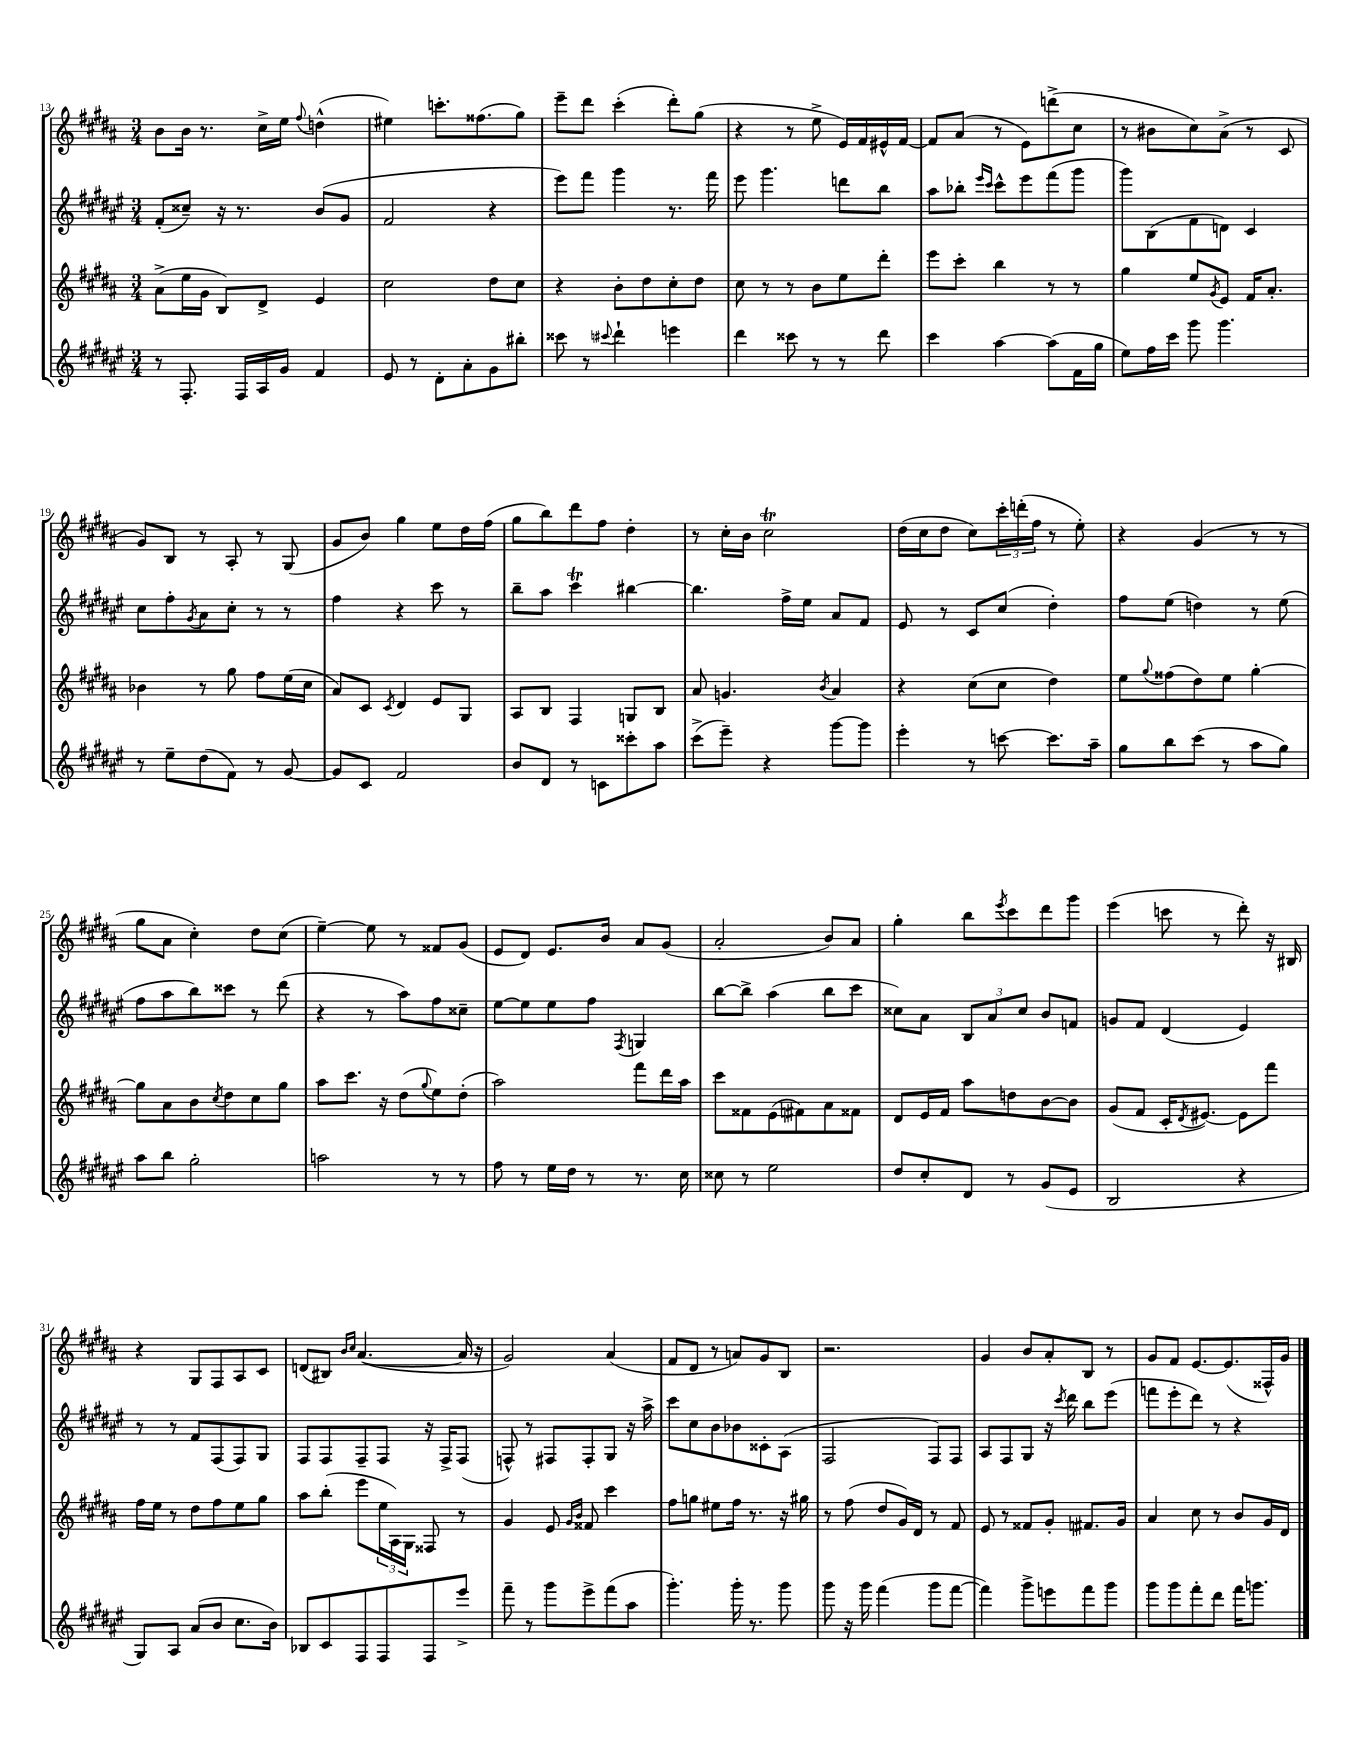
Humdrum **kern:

**kern	**kern	**kern	**kern
*staff4	*staff3	*staff2	*staff1
*clefG2	*clefG2	*clefG2	*clefG2
*k[f#c#g#d#a#e#]	*k[f#c#g#d#a#]	*k[f#c#g#d#a#e#]	*k[f#c#g#d#a#]
*M3/4	*M3/4	*M3/4	*M3/4
8r	(8a#^\L	(8f#'/L	8b\L
8.F#'/	16ee\L	8cc##~/J)	16b\Jk
.	16g#\JJ	.	8.r
.	8B/L)	16r	.
16F#/LL	.	8.r	.
16A#/	8d#^/J	.	16cc#^\LL
16g#/JJ	.	.	16ee\JJ
.	.	.	8qqff#/
4f#/	4e/	(8b/L	(4dd^^\
.	.	8g#/J	.
=	=	=	=
8e#/	2cc#\	2f#/	4ee#\)
8r	.	.	.
8d#'\L	.	.	8.ccc'\L
8a#'\	.	.	.
.	.	.	(8.ff##\
8g#\	8dd#\L	4r	.
8bb#'\J	8cc#\J	.	8gg#\J)
=	=	=	=
8ccc##\	4r	8eee#\L)	8eee~\L
8r	.	8fff#\J	8ddd#\J
8qqccc#/	.	.	.
4ddd#`\	8b'\L	4ggg#\	(4ccc#'\
.	8dd#\	.	.
4eee\	8cc#'\	8.r	8ddd#'\L)
.	8dd#\J	.	(8gg#\J
.	.	16fff#\	.
=	=	=	=
4ddd#\	8cc#\	8eee#\	4r
.	8r	4.ggg#\	.
8ccc##\	8r	.	8r
8r	8b\L	.	8ee^\
8r	8ee\	8ddd\L	16e/LL)
.	.	.	16f#/
8ddd#\	8ddd#'\J	8bb\J	16e#^^/
.	.	.	[16f#/JJ
=	=	=	=
4ccc#\	8eee\L	8aa#\L	8f#/]L
.	8ccc#'\J	8bb-'\J	(8a#/J
.	.	16qqeee#/LL	.
.	.	16qqccc#/JJ	.
[4aa#\	4bb\	8ccc#^^\L	8r
.	.	8eee#\	8e\L)
(8aa#\]L	8r	(8fff#\	(8ddd^\
16f#\L	8r	8ggg#\J	8cc#\J
16gg#\JJ	.	.	.
=	=	=	=
8ee#\L)	4gg#\	8ggg#\L)	8r
16ff#\L	.	(8B\	8b#\L
16ccc#\JJ	.	.	.
8ggg#\	8ee/L	8f#\	8cc#\)
.	8qg#/	.	.
4.ggg#\	8e/J	8d\J)	(8a#^\J
.	16f#/LK	4c#/	8r
.	8.a#'/J	.	.
.	.	.	8c#/
=	=	=	=
8r	4b-\	8cc#\L	8g#/L)
8ee#~\L	.	8ff#'\	8B/J
.	.	8qg#/	.
(8dd#\	8r	8a#\	8r
8f#\J)	8gg#\	8cc#'\J	8A#'/
8r	8ff#\L	8r	8r
[8g#/	(16ee\L	8r	(8G#/
.	16cc#\JJ	.	.
=	=	=	=
8g#/]L	8a#/L)	4ff#\	8g#/L
8c#/J	8c#/J	.	8b/J)
.	8qc#/	.	.
2f#/	4d#/	4r	4gg#\
.	8e/L	8ccc#\	8ee\L
.	8G#/J	8r	16dd#\L
.	.	.	(16ff#\JJ
=	=	=	=
8b/L	8A#/L	8bb~\L	8gg#\L
8d#/J	8B/J	8aa#\J	8bb\)
8r	4F#/	4ccc#\	8ddd#\
8c\L	.	.	8ff#\J
8ccc##'\	8G/L	[4bb#\	4dd#'\
8aa#\J	8B/J	.	.
=	=	=	=
(8ccc#^\L	8a#/	4.bb#\]	8r
8eee#~\J)	4.g/	.	16cc#'\LL
.	.	.	16b\JJ
4r	.	.	2cc#\
.	.	16ff#^\LL	.
.	.	16ee#\JJ	.
.	8qb/	.	.
[8ggg#\L	4a#/	8a#/L	.
8ggg#\]J	.	8f#/J	.
=	=	=	=
4eee#'\	4r	8e#/	(16dd#\LL
.	.	.	16cc#\J
.	.	8r	8dd#\J
8r	(8cc#\L	8c#/L	8cc#\L)
[8ccc\	8cc#\J	(8cc#/J	24ccc#'\L
.	.	.	(24ddd'\
.	.	.	24ff#\JJ
8.ccc\]L	4dd#\)	4dd#'\)	8r
.	.	.	8ee'\)
16aa#~\Jk	.	.	.
=	=	=	=
8gg#\L	8ee\L	8ff#\L	4r
.	8qqgg#/	.	.
8bb\	(8ff##\	(8ee#\J	.
(8ccc#\J	8dd#\)	4dd\)	(4g#/
8r	8ee\J	.	.
8aa#\L	[4gg#'\	8r	8r
8gg#\J)	.	(8ee#\	8r
=	=	=	=
8aa#\L	8gg#\]L	8ff#\L	8gg#\L
8bb\J	8a#\	8aa#\	8a#\J
2gg#'\	8b\	8bb\)	4cc#'\)
.	8qcc#/	.	.
.	8dd#\	8ccc##\J	.
.	8cc#\	8r	8dd#\L
.	8gg#\J	(8ddd#\	(8cc#\J
=	=	=	=
2aa\	8aa#\L	4r	[4ee~\)
.	8.ccc#\J	.	.
.	.	8r	8ee\]
.	16r	.	.
.	(8dd#\L	8aa#\L)	8r
.	8qqgg#/	.	.
8r	8ee\)	8ff#\	8f##/L
8r	(8dd#'\J	8cc##~\J	(8g#/J
=	=	=	=
8ff#\	2aa#\)	[8ee#\L	8e/L
8r	.	8ee#\]	8d#/J)
16ee#\LL	.	8ee#\	8.e/L
16dd#\JJ	.	.	.
8r	.	8ff#\J	.
.	.	.	16b/Jk
.	.	8qF#/	.
8.r	8fff#\L	4G/	8a#/L
.	16ddd#\L	.	(8g#/J
16cc#\	16aa#\JJ	.	.
=	=	=	=
8cc##\	8ccc#\L	[8bb\L	2a#'/
8r	8f##\	8bb^\]J	.
2ee#\	(8e\	(4aa#\	.
.	8f#\)	.	.
.	8a#\	8bb\L	8b/L)
.	8f##\J	8ccc#\J	8a#/J
=	=	=	=
8dd#/L	8d#/L	8cc##\L)	4gg#'\
8cc#'/	16e/L	8a#\J	.
.	16f#/JJ	.	.
8d#/J	8aa#\L	12B/L	8bb\L
.	.	12a#/	.
.	.	.	8qeee/
8r	8dd\	.	8ccc#\
.	.	12cc##/J	.
(8g#/L	[8b\	8b/L	8ddd#\
8e#/J	8b\]J	8f/J	8ggg#\J
=	=	=	=
2B/	(8g#/L	8g/L	(4eee\
.	8f#/J	8f#/J	.
.	16c#'/LK	(4d#/	8ccc\
.	8qd#/	.	.
.	[8.e#/J)	.	.
.	.	.	8r
4r	8e#\]L	4e#/)	8ddd#'\)
.	8fff#\J	.	16r
.	.	.	16B#/
=	=	=	=
8G#/L)	16ff#\LL	8r	4r
.	16ee\JJ	.	.
8A#/J	8r	8r	.
(8a#/L	8dd#\L	8f#/L	8G#/L
8b/J	8ff#\	(8F#/	8F#/
8.cc#\L	8ee\	8F#/)	8A#/
.	8gg#\J	8G#/J	8c#/J
16b\Jk)	.	.	.
=	=	=	=
8B-/L	8aa#\L	8F#/L	(8d/L
8c#/	(8bb'\J	8F#/	8B#/J)
.	.	.	16qqb/LL
.	.	.	16qqcc#/JJ
8F#/	8eee\L	8F#~/	([4.a#/
8F#/	24ee\L	8F#/J	.
.	24A#\)	.	.
.	24G#\JJ	.	.
8F#/	8F##/	16r	.
.	.	16F#^/LK	.
8eee#^/J	8r	(8F#/J	16a#/]
.	.	.	16r
=	=	=	=
8fff#~\	4g#/	8F^^/)	2g#/)
8r	.	8r	.
8ggg#\L	8e/	8F#/L	.
.	16qqg#/LL	.	.
.	16qqb/JJ	.	.
8eee#^\	8f##/	8F#'/	.
(8fff#\	4ccc#\	8G#/J	(4a#/
8aa#\J	.	16r	.
.	.	16aa#^\	.
=	=	=	=
4.ggg#'\)	8ff#\L	8ccc#\L	8f#/L
.	8gg\J	8cc#\	8d#/J
.	8ee#\L	8b\	8r
16ggg#'\	16ff#\Jk	8b-\	8a/L)
8.r	8.r	.	.
.	.	8c##'\	8g#/
8ggg#\	16r	(8A#\J	8B/J
.	16gg#\	.	.
=	=	=	=
8ggg#\	8r	2F#/	2.r
16r	(8ff#\	.	.
16ggg#\	.	.	.
(4fff#\	8dd#/L	.	.
.	16g#/L)	.	.
.	16d#/JJ	.	.
8ggg#\L	8r	8F#/L)	.
[8fff#\J	8f#/	8F#/J	.
=	=	=	=
4fff#\])	8e/	8A#/L	4g#/
.	8r	8F#/	.
8ggg#^\L	8f##/L	8G#/J	8b/L
8eee\	8g#'/J	16r	8a#'/
.	.	8qccc#/	.
.	.	16ddd#\	.
8fff#\	8.f#/L	8bb\L	8B/J
8ggg#\J	.	(8eee#\J	8r
.	16g#/Jk	.	.
=	=	=	=
8ggg#\L	4a#/	8fff\L	8g#/L
8ggg#\	.	8eee#'\	8f#/J
8fff#'\	8cc#\	8ddd#\J)	[8.e/L
8ddd#\J	8r	8r	.
.	.	.	(8.e/]
16fff#\LK	8b/L	4r	.
8.ggg\J	.	.	.
.	16g#/L	.	16F##^^/L)
.	16d#/JJ	.	16g#/JJ
==	==	==	==
*-	*-	*-	*-
